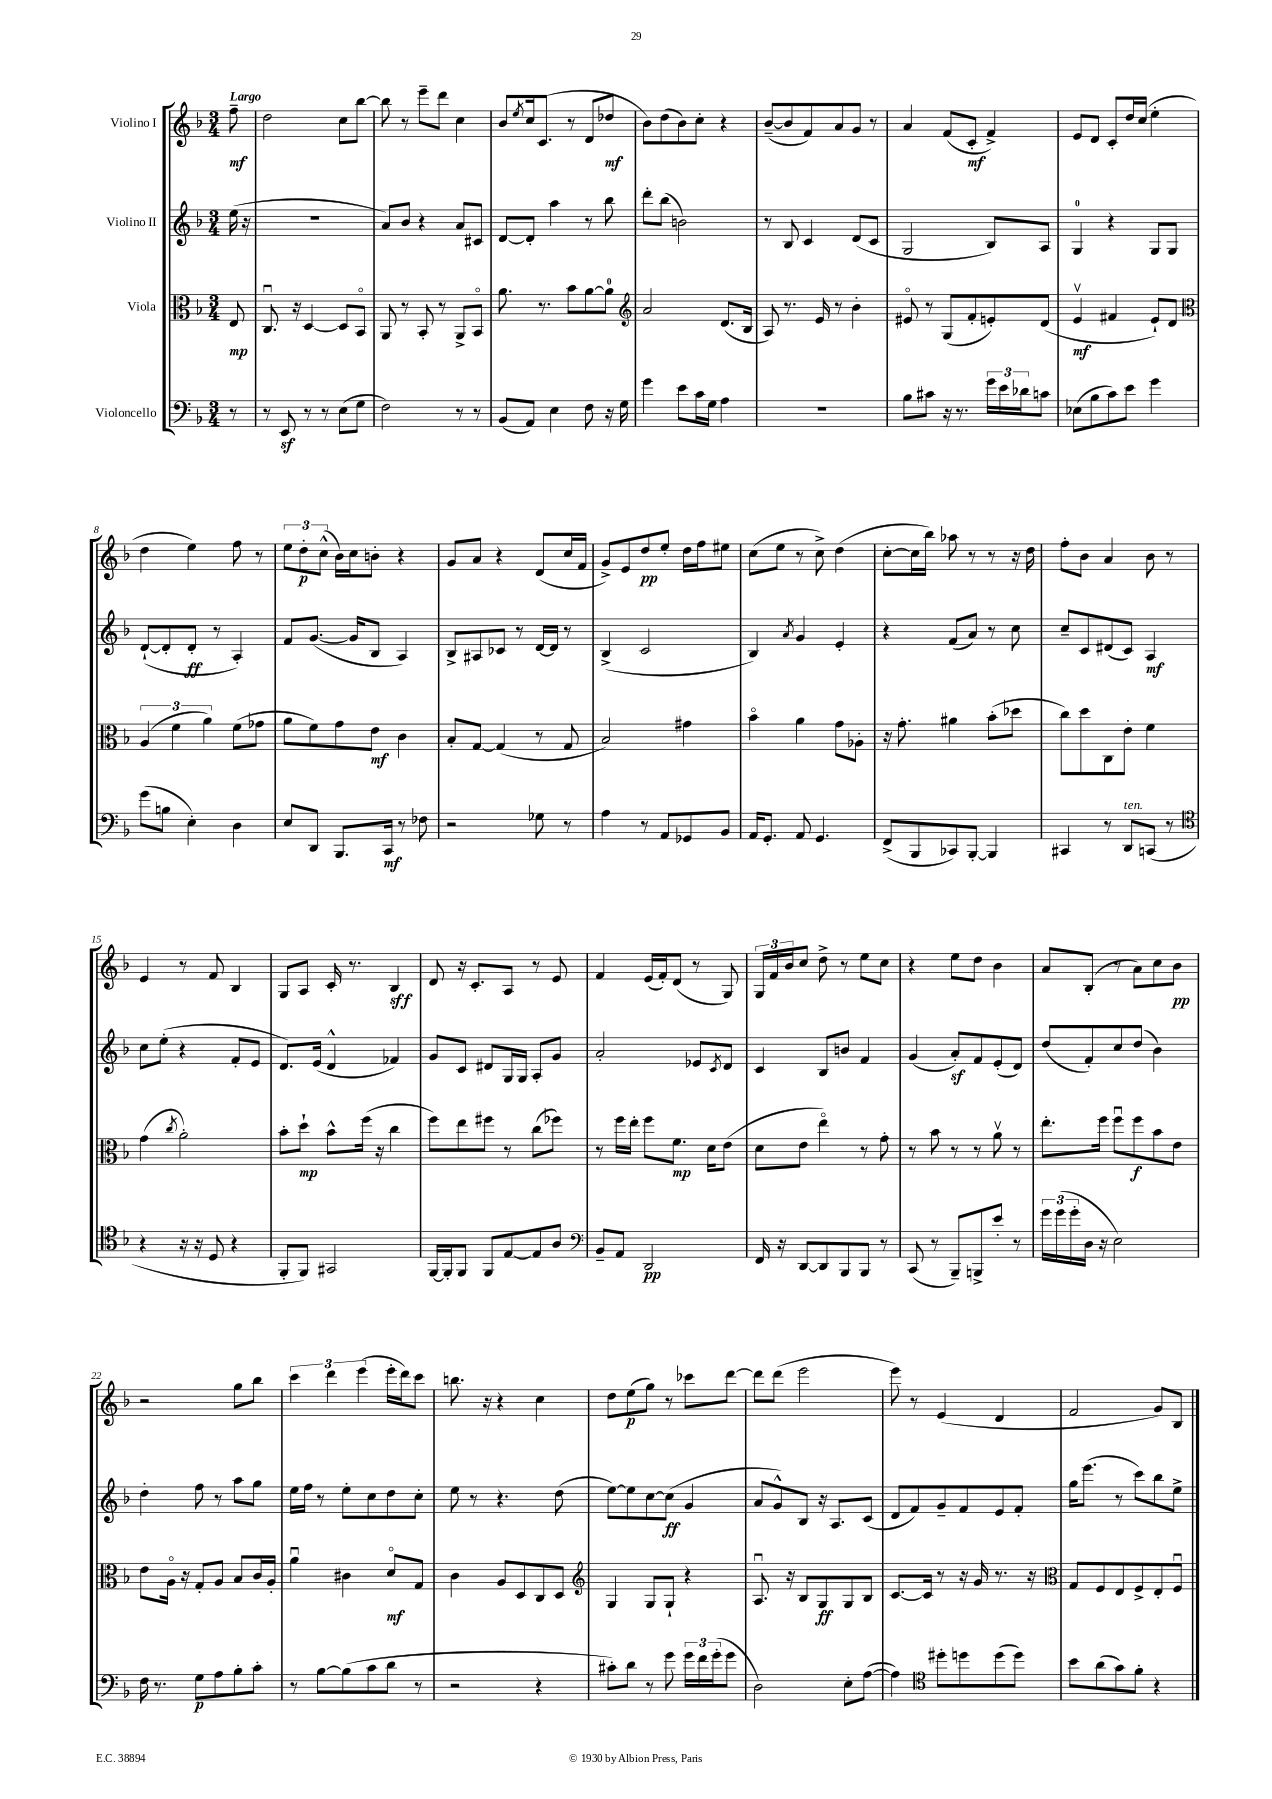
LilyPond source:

<<
\new StaffGroup <<
\new Staff = "s0" \with { instrumentName = "Violino I" } {
    \clef treble \key f \major \numericTimeSignature \time 3/4 \partial 8 \tempo "Largo"
    f''8--\mf |
    d''2 c''8 bes''8~ |
    bes''8 r8 e'''8-- d'''8 c''4 |
    bes'8 \acciaccatura { e''8 } c''16 c'8.( r8 d'8 des''8\mf |
    bes'8) d''8( bes'8) c''8-. r4 |
    bes'8~--( bes'8 f'8) a'8 g'8 r8 |
    a'4 f'8( c'8-.\mf f'4->) |
    e'8 d'8 c'8-. d''16 c''16( e''4-. |
    d''4 e''4) f''8 r8 |
    \tuplet 3/2 { e''8 d''8-.\p c''8-^( } bes'16) c''16 b'8-. r4 |
    g'8 a'8 r4 d'8( c''16 f'16 |
    g'8->) e'8 d''8\pp e''8-. d''16 f''16 eis''8 |
    c''8( e''8 r8 c''8->) d''4( |
    c''8~-. c''16 bes''16) aes''8 r8 r8 r16 d''16 |
    f''8-. bes'8 a'4 bes'8 r8 |
    e'4 r8 f'8 bes4 |
    g8 a8 c'16-. r8. bes4\sff |
    d'8 r16 c'8.-. a8 r8 e'8 |
    f'4 e'16( f'16-.) d'8( r8 g8) |
    \tuplet 3/2 { g16 f'16 bes'16 } c''8 d''8-> r8 e''8 c''8 |
    r4 e''8 d''8 bes'4 |
    a'8 bes8-.( r8 a'8) c''8 bes'8\pp |
    r2 g''8 bes''8 |
    \tuplet 3/2 { c'''4 d'''4 e'''4( } e'''16-. d'''16) c'''8 |
    b''8. r16 r4 c''4 |
    d''8 e''8\p( g''8) r8 ces'''8 d'''8~ |
    d'''8 d'''8( e'''2 |
    e'''8) r8 e'4( d'4 |
    f'2 g'8) bes8 \bar "|." |
}
\new Staff = "s1" \with { instrumentName = "Violino II" } {
    \clef treble \key f \major \numericTimeSignature \time 3/4 \partial 8
    e''16( r16 |
    r2. |
    a'8) bes'8 r4 a'8 cis'8 |
    d'8~ d'8-. a''4 r8 bes''8 |
    d'''8-. bes''8( b'2) |
    r8 bes8 c'4 d'8( c'8 |
    g2 bes8) a8 |
    g4-0 r4 g8 g8 |
    d'8~-!( d'8-. d'8-.\ff r8 a4-.) |
    f'8 g'8.~( g'16 bes8 a4) |
    bes8-> ais8 ces'8 r8 d'16~ d'16 r8 |
    bes4->( c'2 |
    bes4) \acciaccatura { a'8 } g'4 e'4-. |
    r4 f'8( a'8) r8 c''8 |
    c''8-- c'8 dis'8( c'8) a4\mf |
    c''8 e''8-.( r4 f'8-. e'8 |
    d'8.) e'16( d'4-^ fes'4) |
    g'8 c'8 dis'8 g16 g16 a8-. g'8 |
    a'2-. ees'8 \acciaccatura { c'8 } d'8 |
    c'4 bes8 b'8 f'4 |
    g'4( a'8-.\sf) f'8 e'8-.( d'8) |
    d''8( f'8-.) c''8 d''8( bes'4) |
    d''4-. f''8 r8 a''8 g''8 |
    e''16 f''16 r8 e''8-. c''8 d''8 c''8-. |
    e''8 r8 r4. d''8( |
    e''8~) e''8 c''8~ c''8\ff( g'4 |
    a'8 g'8-^) bes8 r16 a8. c'8( |
    d'8 f'8) g'8-- f'8 e'8 f'8-. |
    g''16 e'''8.( r8 c'''8) bes''8 e''8-> \bar "|." |
}
\new Staff = "s2" \with { instrumentName = "Viola" } {
    \clef alto \key f \major \numericTimeSignature \time 3/4 \partial 8
    e8\mp |
    c8.\downbow r16 d4~ d8 bes,8\flageolet |
    a,8 r8 bes,8-. r8 a,8-> bes,8\flageolet |
    a'8. r8. bes'8 a'8~ a'8-0 |
    \clef treble a'2 d'8.( bes16 |
    a8) r8. e'16 r8 bes'4-. |
    eis'8\flageolet r8 g8( f'8-. e'8-.) d'8( |
    e'4\upbow\mf fis'4 e'8-!) d'8 |
    \clef alto \tuplet 3/2 { a4( f'4 a'4) } f'8( ges'8 |
    a'8 f'8) g'8 e'8\mf c'4 |
    bes8-. g8~ g4( r8 g8 |
    bes2) gis'4 |
    bes'4\flageolet a'4 g'8 aes8-. |
    r16 g'8.-. ais'4 bes'8-.( des''8 |
    c''8) d''8 c8 e'8-. f'4 |
    g'4( \acciaccatura { c''8 } a'2-.) |
    bes'8-. d''8-!\mp bes'8-^ f''16( r16 c''4 |
    f''8) e''8 fis''8 r8 c''8( fes''8) |
    r8 f''16 e''16-. f''8 f'8.\mp d'16 e'8( |
    d'8 e'8 e''4\flageolet) r8 g'8-. |
    r8 bes'8 r8 r8 a'8\upbow r8 |
    e''8.-. f''16 f''8\downbow f''8\f bes'8 e'8 |
    e'8 a16\flageolet r16 g8-. a8 bes8 c'16 a16-. |
    a'4\downbow cis'4 d'8\flageolet\mf g8 |
    c'4 a8 d8 c8 d8 |
    \clef treble g4 g8 g8-! r4 |
    a8.\downbow r16 bes8 g8\ff g8 bes8 |
    c'8.~ c'16 r8 r16 g'16 r8. r16 |
    \clef alto g8 f8 e8 f8-> e8-. f8\downbow \bar "|." |
}
\new Staff = "s3" \with { instrumentName = "Violoncello" } {
    \clef bass \key f \major \numericTimeSignature \time 3/4 \partial 8
    r8 |
    r8 e,8\sf r8 r8 e8( g8 |
    f2) r8 r8 |
    bes,8( a,8) e4 f8 r16 g16 |
    g'4 e'8 c'16 g16 a4 |
    R2. |
    bes8 cis'8 r16 r8. \tuplet 3/2 { g'16 e'16 des'16 } c'8 |
    ees8( bes8 c'8) e'8 g'4 |
    g'8( b8 e4-.) d4 |
    e8 d,8 bes,,8. c,16\mf r8 fes8 |
    r2 ges8 r8 |
    a4 r8 a,8 ges,8 bes,8 |
    a,16 g,8.-. a,8 g,4. |
    f,8->( bes,,8 ces,8) bes,,8~-. bes,,4 |
    cis,4 r8 d,8^\markup { \italic "ten." } c,8( r8 |
    \clef tenor r4 r16 r16 d8 r4 |
    f,8-. f,8) gis,2 |
    f,16~ f,16-. f,8 f,8 e8~ e8 a8 |
    \clef bass bes,8-- a,8 d,2\pp |
    f,16 r16 d,8~ d,8 bes,,8 bes,,8 r8 |
    c,8( r8 bes,,8--) b,,8-> e'8-. r8 |
    \tuplet 3/2 { g'16 g'16( g'16-. } d16 r16 e2) |
    f16 r8. g8\p a8 bes8-. c'8-. |
    r8 bes8~ bes8( c'8 d'8 r8 |
    r2 r4 |
    cis'8-.) d'8 r8 g'8 \tuplet 3/2 { g'16 f'16 g'16-.( } g'8 |
    d2) e8-. a8~( |
    a4) \clef tenor dis''8-. d''8 d''8( d''8) |
    bes'8 a'8( g'8) f'8-. r4 \bar "|." |
}
>>
>>
